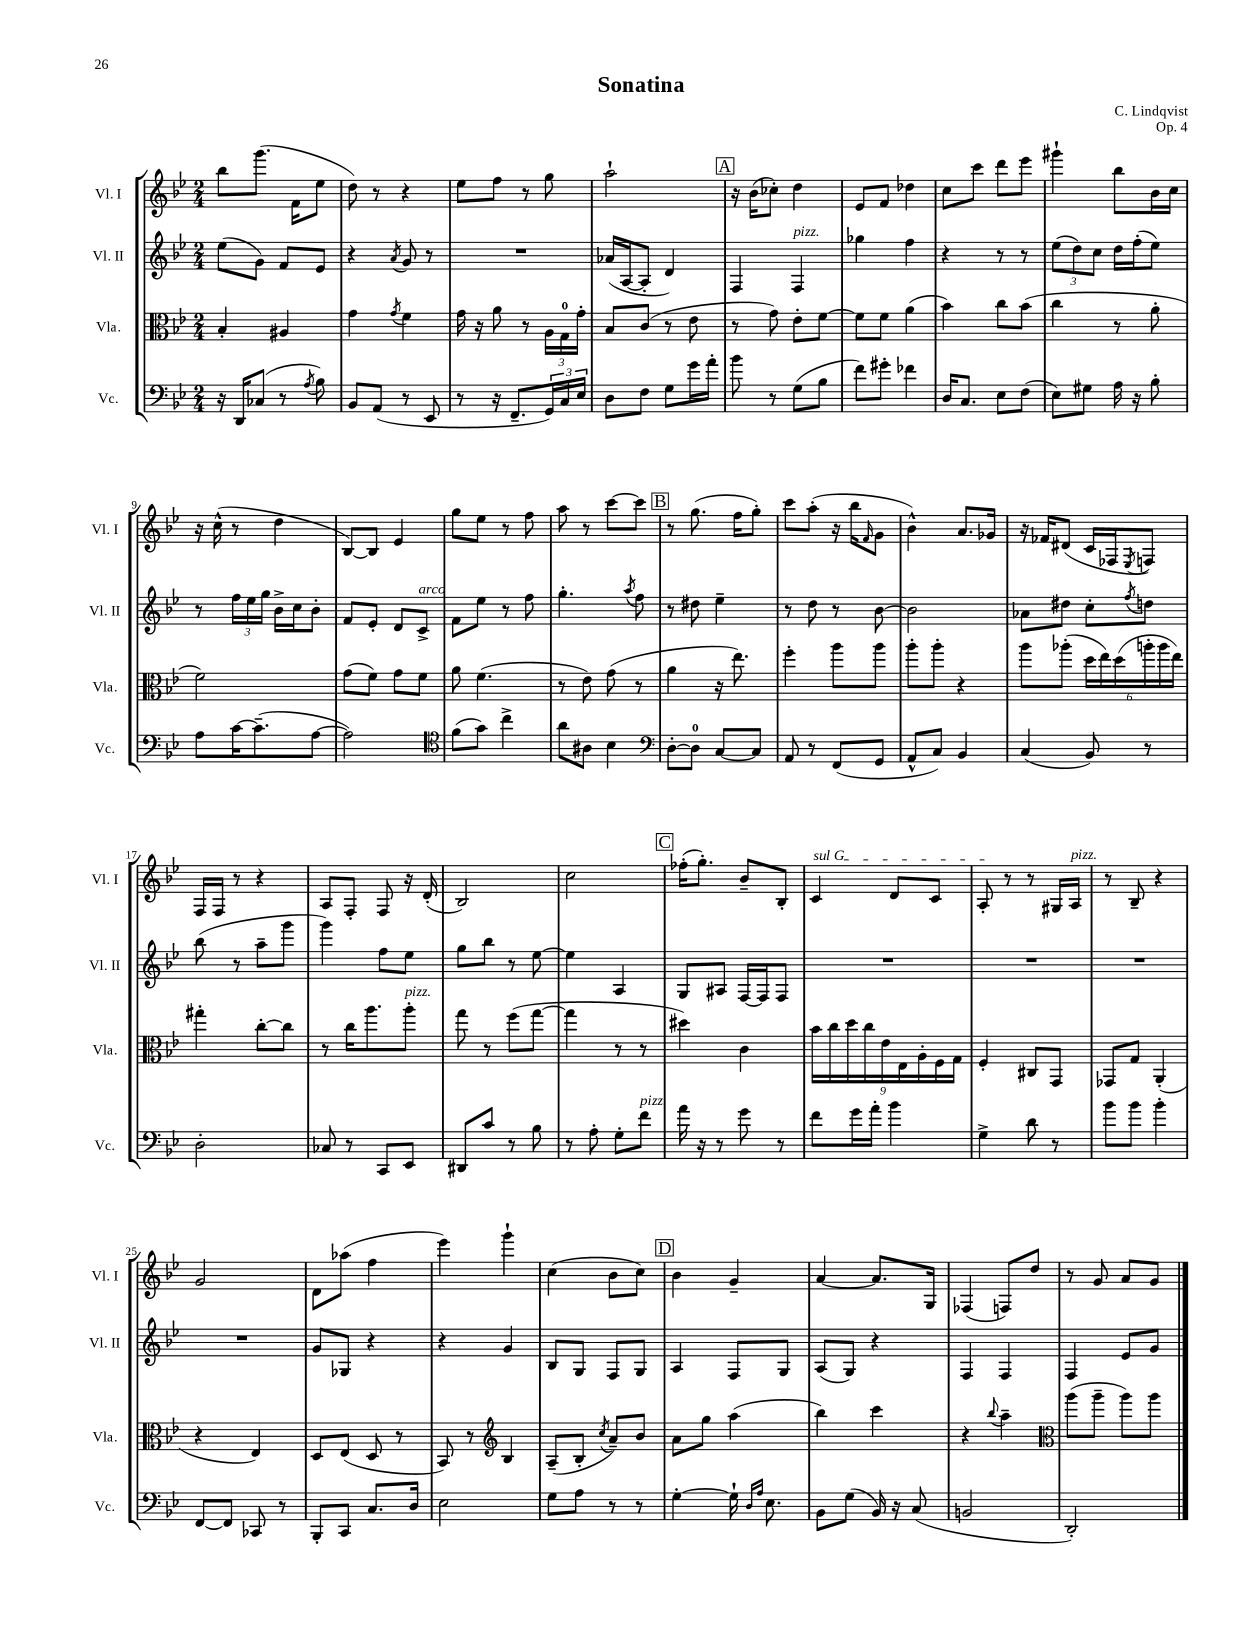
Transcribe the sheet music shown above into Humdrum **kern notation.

**kern	**kern	**kern	**kern
*part4	*part3	*part2	*part1
*staff4	*staff3	*staff2	*staff1
*I"Vc.	*I"Vla.	*I"Vl. II	*I"Vl. I
*I'Vc.	*I'Vla.	*I'Vl. II	*I'Vl. I
*clefF4	*clefC3	*clefG2	*clefG2
*k[b-e-]	*k[b-e-]	*k[b-e-]	*k[b-e-]
*M2/4	*M2/4	*M2/4	*M2/4
=1	=1	=1	=1
16r	4B-'/	(8ee-\L	8bb-\L
16DD/KL	.	.	.
(8C-X/J	.	8g\J)	(8.ggg\J
8r	4A#X/	8f/L	.
.	.	.	16f\KL
8qA/	.	.	.
8B-\)	.	8e-/J	8ee-\J
=2	=2	=2	=2
8BB-/L	4g\	4r	8dd\)
(8AA/J	.	.	8r
.	8qg/	8qa/	.
8r	4f\	8g/	4r
8EE-/	.	8r	.
=3	=3	=3	=3
8r	16g\	2r	8ee-\L
.	16r	.	.
16r	8a\	.	8ff\J
8.FF~/L	.	.	.
.	8r	.	8r
24GG/L)	24A\LL	.	8gg\
24C/	24G\	.	.
24E-/JJ	24g'\JJ	.	.
=4	=4	=4	=4
8D\L	8B-/L	(16a-X/LL	2aa`\
.	.	[16A/J	.
8F\J	(8c/J	8A'/J]	.
8G\L	8r	4d/)	.
16g\L	8e-\	.	.
16a'\JJ	.	.	.
!!LO:REH:place=s1:t=A
=5	=5	=5	=5
8b-\	8r	4F/	16r
.	.	.	(16b-\KL
8r	8g\)	.	8cc-X'\J)
!	!	!LO:TX:a:i:t=pizz.	!
(8G\L	8e-'\L	4F/	4dd\
8B-\J	[8f\J	.	.
=6	=6	=6	=6
8f\L)	8f\L]	4gg-X\	8e-/L
8g#X'\J	8f\J	.	8f/J
4f-X\	(4a\	4ff\	4dd-X\
=7	=7	=7	=7
16D/KL	4b-\)	4r	8cc\L
8.C/J	.	.	.
.	.	.	8ccc\J
8E-\L	8cc\L	8r	8ddd\L
(8F\J	(8b-\J	8r	8eee-\J
=8	=8	=8	=8
8E-\L)	4cc\	(12ee-\L	4ggg#X`\
.	.	12dd\)	.
8G#X\J	.	.	.
.	.	12cc\J	.
16A\	8r	16dd\LL	8bb-\L
16r	.	(16ff'\J	.
8B-'\	8a'\	8ee-\J)	16b-\L
.	.	.	16cc\JJ
!!LO:LB:g=z
=9	=9	=9	=9
8A\L	2f\)	8r	16r
.	.	.	(16cc^^\
[16c\K	.	24ff\LL	8r
.	.	24ee-\	.
(8.c~\]	.	.	.
.	.	24gg\JJ	.
.	.	16b-^\LL	4dd\
.	.	16cc\J	.
[8A\J	.	8b-'\J	.
=10	=10	=10	=10
2A\])	(8g\L	8f/L	[8B-/L)
.	8f\J)	8e-'/J	8B-/J]
.	8g\L	8d/L	4e-/
!	!	!LO:TX:a:i:t=arco	!
.	8f\J	8c^/J	.
=11	=11	=11	=11
*clefC4	*	*	*
(8f\L	8a\	8f\L	8gg\L
8g\J)	(4.f\	8ee-\J	8ee-\J
4cc^\	.	8r	8r
.	.	8ff\	8ff\
=12	=12	=12	=12
8a\L	8r	4.gg'\	8aa\
8A#X\J	8e-\)	.	8r
4B-\	(8g\	.	[8ccc\L
.	.	8qaa/	.
.	8r	8ff\	8ccc\J]
!!LO:REH:place=s1:t=B
=13	=13	=13	=13
*clefF4	*	*	*
[8D'\L	4a\	8r	8r
8D\J]	.	8dd#X\	(8.gg\
[8C/L	16r	4ee-~\	.
.	8.ee-\)	.	16ff\KL
8C/J]	.	.	8gg'\J)
=14	=14	=14	=14
8AA/	4ff'\	8r	8ccc\L
8r	.	8dd\	(8aa'\J
(8FF/L	8aa\L	8r	16r
.	.	.	16bb-\KL
.	.	.	16qqf/
8GG/J	8aa\J	[8b-\	8g\J
=15	=15	=15	=15
8AA^^/L	8aa'\L	2b-\]	4b-^^\)
8C/J)	8aa'\J	.	.
4BB-/	4r	.	8.a/L
.	.	.	16g-X/Jk
=16	=16	=16	=16
(4C/	8aa\L	8a-X\L	16r
.	.	.	16f-X/KL
.	(8aa-X'\J	8dd#X\J	(8d#X/J
8BB-/)	24dd\LL	8cc'\L	16c/LL
.	24ee-\)	.	.
.	.	.	16F-X/J
.	(24dd\	.	.
.	.	8qff/	8qE-/
8r	24aan'\	8ddn\J	8Fn/J)
.	24aa\	.	.
.	24ee-\JJ)	.	.
!!LO:LB:g=z
=17	=17	=17	=17
2D'\	4gg#X'\	(8bb-\	16F/LL
.	.	.	16F/JJ
.	.	8r	8r
.	[8cc'\L	8aa~\L	4r
.	8cc\J]	8ggg\J	.
=18	=18	=18	=18
8C-X/	8r	4ggg\)	8A/L
8r	16cc\KL	.	8F'/J
.	8.aa\	.	.
8CC/L	.	8ff\L	8F/
!	!LO:TX:a:i:t=pizz.	!	!
8EE-/J	8aa'\J	8ee-\J	16r
.	.	.	(16d'/
=19	=19	=19	=19
8DD#X/L	8gg\	8gg\L	2B-/)
8c/J	8r	8bb-\J	.
8r	(8ff\L	8r	.
8B-\	[8gg\J	[8ee-\	.
=20	=20	=20	=20
8r	4gg\]	4ee-\]	2cc\
8A'\	.	.	.
8G'\L	8r	4A/	.
!LO:TX:a:i:t=pizz.	!	!	!
8f\J	8r	.	.
!!LO:REH:place=s1:t=C
=21	=21	=21	=21
16a\	4dd#X\)	8G/L	(16ff-X'\KL
16r	.	.	8.gg'\J)
8r	.	8A#X/J	.
8g\	4c\	[16F/LL	8b-~/L
.	.	16F/J]	.
8r	.	8F/J	8B-'/J
=22	=22	=22	=22
!	!	!	!LO:TX:a:i:t=sul G
8f\L	18b-\LL	2r	4c/
.	18cc\	.	.
.	18dd\	.	.
16g\L	.	.	.
.	18cc\	.	.
16a'\JJ	.	.	.
.	18e-\	.	.
4b-\	.	.	8d/L
.	18E-\	.	.
.	18A'\	.	.
.	.	.	8c/J
.	18F\	.	.
.	18G\JJ	.	.
=23	=23	=23	=23
4G^\	4F'/	2r	8A'/
.	.	.	8r
8d\	8C#X/L	.	8r
8r	8GG/J	.	16G#X/LL
!	!	!	!LO:TX:a:i:t=pizz.
.	.	.	16A/JJ
=24	=24	=24	=24
8b-\L	8GG-X/L	2r	8r
8b-\J	8G/J	.	8B-~/
4b-'\	(4AA'/	.	4r
!!LO:LB:g=z
=25	=25	=25	=25
[8FF/L	4r	2r	2g/
8FF/J]	.	.	.
8CC-X/	4E-/)	.	.
8r	.	.	.
=26	=26	=26	=26
8BBB-'/L	8D/L	8g/L	8d\L
8CC/J	(8E-/J	8G-X/J	(8aa-X\J
8.C/L	8D/	4r	4ff\
.	8r	.	.
16D/Jk	.	.	.
=27	=27	=27	=27
2E-\	8BB-/)	4r	4eee-\)
.	8r	.	.
*	*clefG2	*	*
.	4B-/	4g/	4ggg`\
=28	=28	=28	=28
8G\L	(8A~/L	8B-/L	(4cc\
8A\J	8B-'/J	8G/J	.
.	8qcc/	.	.
8r	8a~/L)	8F/L	8b-\L
8r	8b-/J	8G/J	8cc\J)
!!LO:REH:place=s1:t=D
=29	=29	=29	=29
[4G'\	8a\L	4A/	4b-\
.	8gg\J	.	.
16G`\]	(4aa\	8F/L	4g~/
16qqD/LL	.	.	.
16qqA/JJ	.	.	.
8.E-\	.	.	.
.	.	8G/J	.
=30	=30	=30	=30
8BB-\L	4bb-\)	(8A/L	[4a/
(8G\J	.	8G/J)	.
16BB-/)	4ccc\	4r	8.a/L]
16r	.	.	.
(8C/	.	.	.
.	.	.	16G/Jk
=31	=31	=31	=31
2BBn/	4r	4F/	(4F-X/
.	8qqbb-/	.	.
.	4aa~\	4F/	8Fn/L)
.	.	.	8dd/J
=32	=32	=32	=32
*	*clefC3	*	*
2DD'/)	(8aa\L	4F/	8r
.	8aa~\J	.	8g/
.	8aa\L)	8e-/L	8a/L
.	8aa\J	8g/J	8g/J
==	==	==	==
*-	*-	*-	*-
